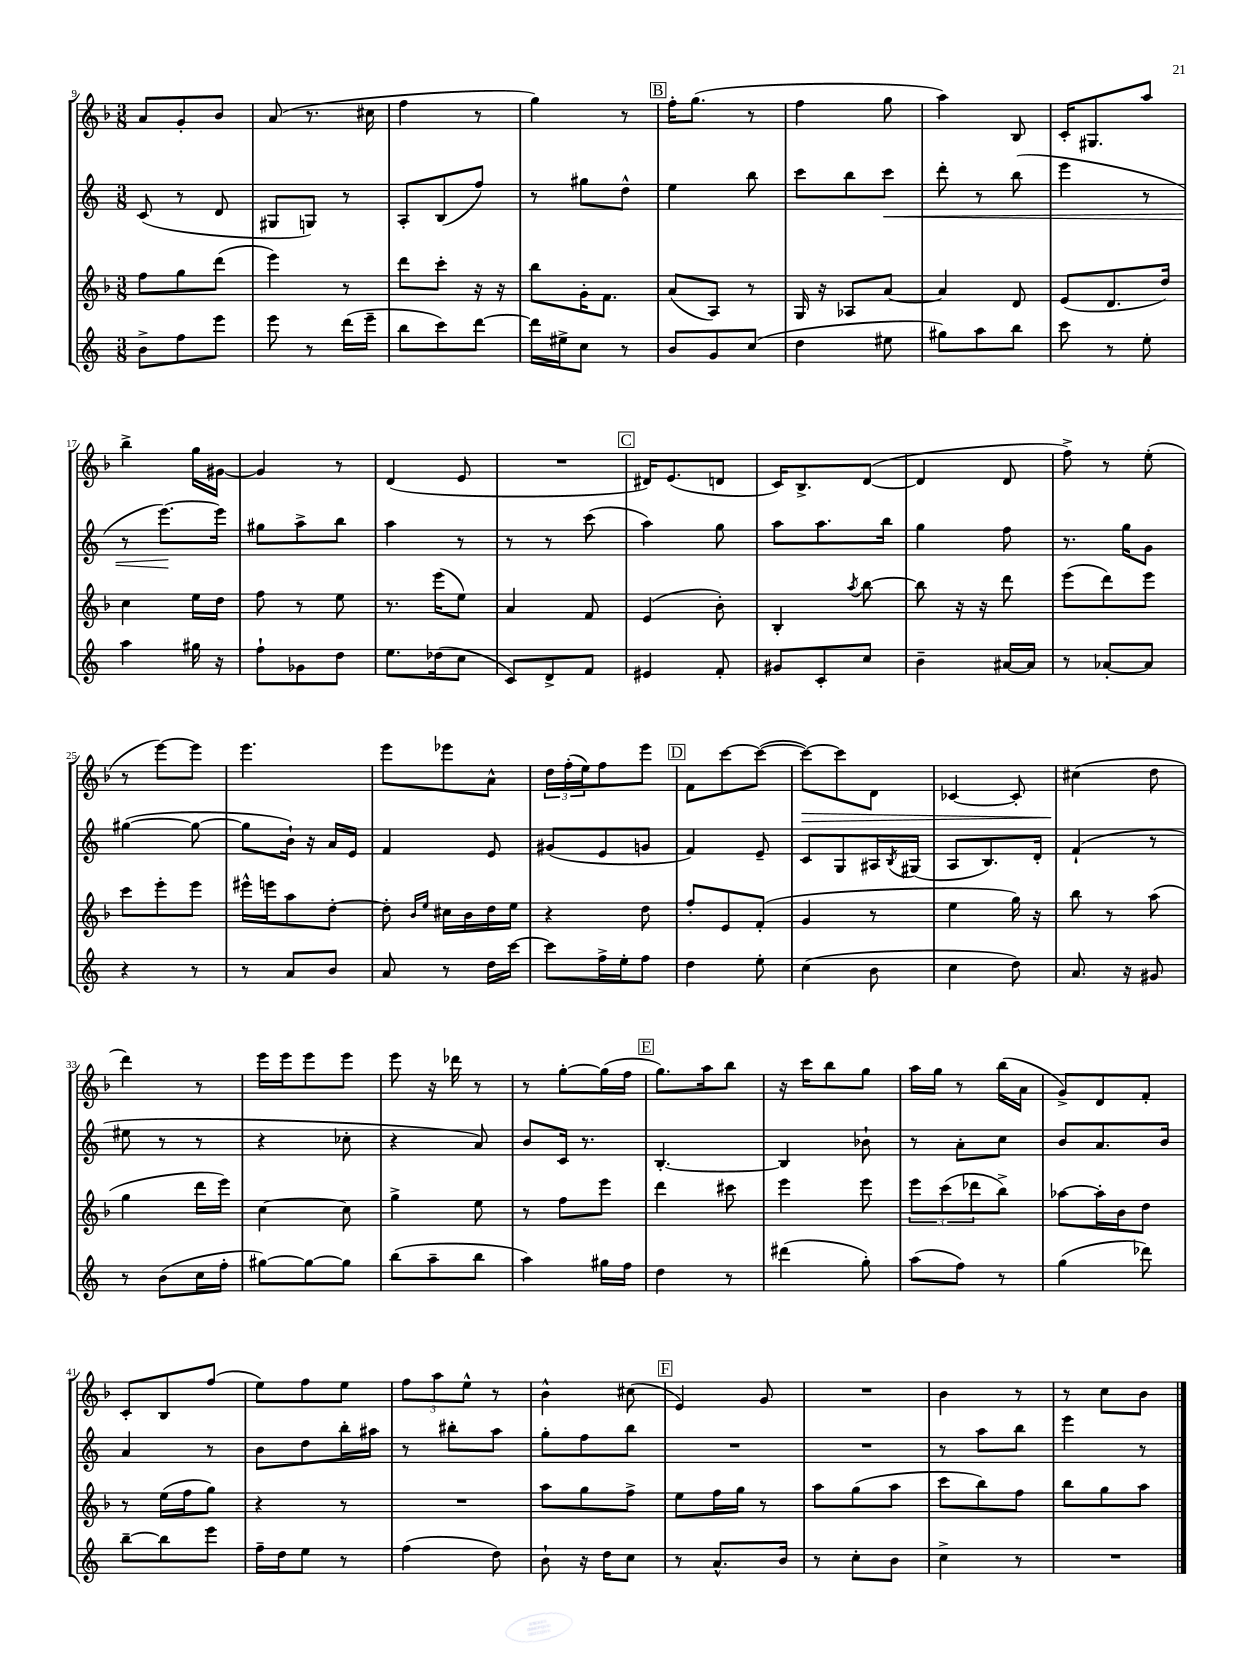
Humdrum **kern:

**kern	**kern	**kern	**kern
*staff4	*staff3	*staff2	*staff1
*clefG2	*clefG2	*clefG2	*clefG2
*k[]	*k[b-]	*k[]	*k[b-]
*M3/8	*M3/8	*M3/8	*M3/8
8b^	8ff	(8c	8a
8ff	8gg	8r	8g'
8eee	(8ddd	8d	8b-
=	=	=	=
8eee	4eee)	8G#	(8a
8r	.	8G)	8.r
(16ddd	8r	8r	.
16eee~	.	.	16cc#
=	=	=	=
8bb	8ddd	8A'	4ff
8ccc)	8ccc'	(8B	.
[8ddd	16r	8ff)	8r
.	16r	.	.
=	=	=	=
16ddd]	8bb-	8r	4gg)
16ee#^	.	.	.
8cc	16g'	8gg#	.
.	8.f	.	.
8r	.	8dd^^	8r
=	=	=	=
8b	(8a	4ee	16ff'
.	.	.	(8.gg
8g	8A)	.	.
(8cc	8r	8bb	8r
=	=	=	=
4dd	16G	8ccc	4ff
.	16r	.	.
.	8A-	8bb	.
8ee#	[8a	8ccc	8gg
=	=	=	=
8gg#)	4a]	8ddd'	4aa)
8aa	.	8r	.
8bb	8d	(8bb	8B-
=	=	=	=
8ccc	(8e	4eee	16c'
.	.	.	8.G#
8r	8.d	.	.
8ee'	.	8r	8aa
.	16dd)	.	.
=	=	=	=
4aa	4cc	8r	4bb-^
.	.	[8.eee)	.
16gg#	16ee	.	16gg
16r	16dd	16eee]	[16g#
=	=	=	=
8ff`	8ff	8gg#	4g#]
8g-	8r	8aa^	.
8dd	8ee	8bb	8r
=	=	=	=
8.ee	8.r	4aa	(4d
(16dd-	(16eee	.	.
8cc	8ee)	8r	8e
=	=	=	=
8c)	4a	8r	4.r
8d^	.	8r	.
8f	8f	(8ccc	.
=	=	=	=
4e#	(4e	4aa)	16d#)
.	.	.	(8.e
8f'	8b-')	8gg	8d
=	=	=	=
8g#	4B-'	8aa	16c)
.	.	.	8.B-^
8c'	.	8.aa	.
.	8qaa	.	.
8cc	[8bb-	.	([8d
.	.	16bb	.
=	=	=	=
4b~	8bb-]	4gg	4d]
.	16r	.	.
.	16r	.	.
[16a#	8ddd	8ff	8d
16a#]	.	.	.
=	=	=	=
8r	(8eee	8.r	8ff^)
[8a-'	8ddd)	.	8r
.	.	16gg	.
8a-]	8eee	8g	(8ee'
=	=	=	=
4r	8ccc	([4gg#	8r
.	8eee'	.	[8eee)
8r	8eee	8gg#_	8eee]
=	=	=	=
8r	16eee#^^	8gg#]	4.eee
.	16eee	.	.
8a	8aa	16b`)	.
.	.	16r	.
8b	[8dd'	16a	.
.	.	16e	.
=	=	=	=
8a	8dd']	4f	8eee
.	16qqb-	.	.
.	16qqee	.	.
8r	16cc#	.	8eee-
.	16b-	.	.
16dd	16dd	8e	8a^^
[16ccc	16ee	.	.
=	=	=	=
8ccc]	4r	(8g#	24dd
.	.	.	(24ff'
.	.	.	24ee)
16ff^	.	8e	8ff
16ee'	.	.	.
8ff	8dd	8g	8eee
=	=	=	=
4dd	8ff'	4f)	8f
.	8e	.	[8ccc
8ee'	(8f'	8e~	(8ccc_
=	=	=	=
(4cc	4g	8c	8ccc_)
.	.	8G	8ccc]
8b	8r	16A#	8d
.	.	8qB	.
.	.	(16G#	.
=	=	=	=
4cc	4ee	8A	[4c-
.	.	8.B)	.
8dd)	16gg)	.	8c-']
.	16r	16d'	.
=	=	=	=
8.a	8bb-	(4f`	(4cc#
.	8r	.	.
16r	.	.	.
8g#	(8aa	8r	8dd
=	=	=	=
8r	4gg	8ee#	4ddd)
(8b	.	8r	.
16cc	16ddd	8r	8r
16ff'	16eee)	.	.
=	=	=	=
[8gg#)	[4cc	4r	16eee
.	.	.	16eee
8gg#_	.	.	8eee
8gg#]	8cc]	8cc-'	8eee
=	=	=	=
(8bb	4gg^	4r	8eee
8aa~	.	.	16r
.	.	.	16ddd-
8bb	8ee	8a)	8r
=	=	=	=
4aa)	8r	8b	8r
.	8ff	16c	[8gg'
.	.	8.r	.
16gg#	8eee	.	(16gg]
16ff	.	.	16ff
=	=	=	=
4dd	4ddd	[4.B'	8.gg)
.	.	.	16aa
8r	8ccc#	.	8bb-
=	=	=	=
(4ddd#	4eee	4B]	16r
.	.	.	16ccc
.	.	.	8bb-
8gg')	8eee	8b-`	8gg
=	=	=	=
(8aa	12eee	8r	16aa
.	.	.	16gg
.	(12ccc	.	.
8ff)	.	8a'	8r
.	12ddd-	.	.
8r	8bb-^)	8cc	(16bb-
.	.	.	16a
=	=	=	=
(4gg	[8aa-	8b	8g^)
.	16aa-']	8.a	8d
.	16b-	.	.
8ddd-)	8dd	.	8f'
.	.	16b	.
=	=	=	=
[8bb~	8r	4a	8c'
8bb]	(16ee	.	8B-
.	16ff	.	.
8eee	8gg)	8r	(8ff
=	=	=	=
16ff~	4r	8b	8ee)
16dd	.	.	.
8ee	.	8dd	8ff
8r	8r	16bb'	8ee
.	.	16aa#	.
=	=	=	=
(4ff	4.r	8r	12ff
.	.	.	12aa
.	.	8bb#'	.
.	.	.	12ee^^
8dd)	.	8aa	8r
=	=	=	=
8b`	8aa	8gg'	4b-^^
16r	8gg	8ff	.
16dd	.	.	.
8cc	8ff^	8bb	(8cc#
=	=	=	=
8r	8ee	4.r	4e)
8.a^^	16ff	.	.
.	16gg	.	.
.	8r	.	8g
16b	.	.	.
=	=	=	=
8r	8aa	4.r	4.r
8cc'	(8gg	.	.
8b	8aa	.	.
=	=	=	=
4cc^	8ccc	8r	4b-
.	8bb-)	8aa	.
8r	8ff	8bb	8r
=	=	=	=
4.r	8bb-	4eee	8r
.	8gg	.	8cc
.	8aa	8r	8b-
==	==	==	==
*-	*-	*-	*-
